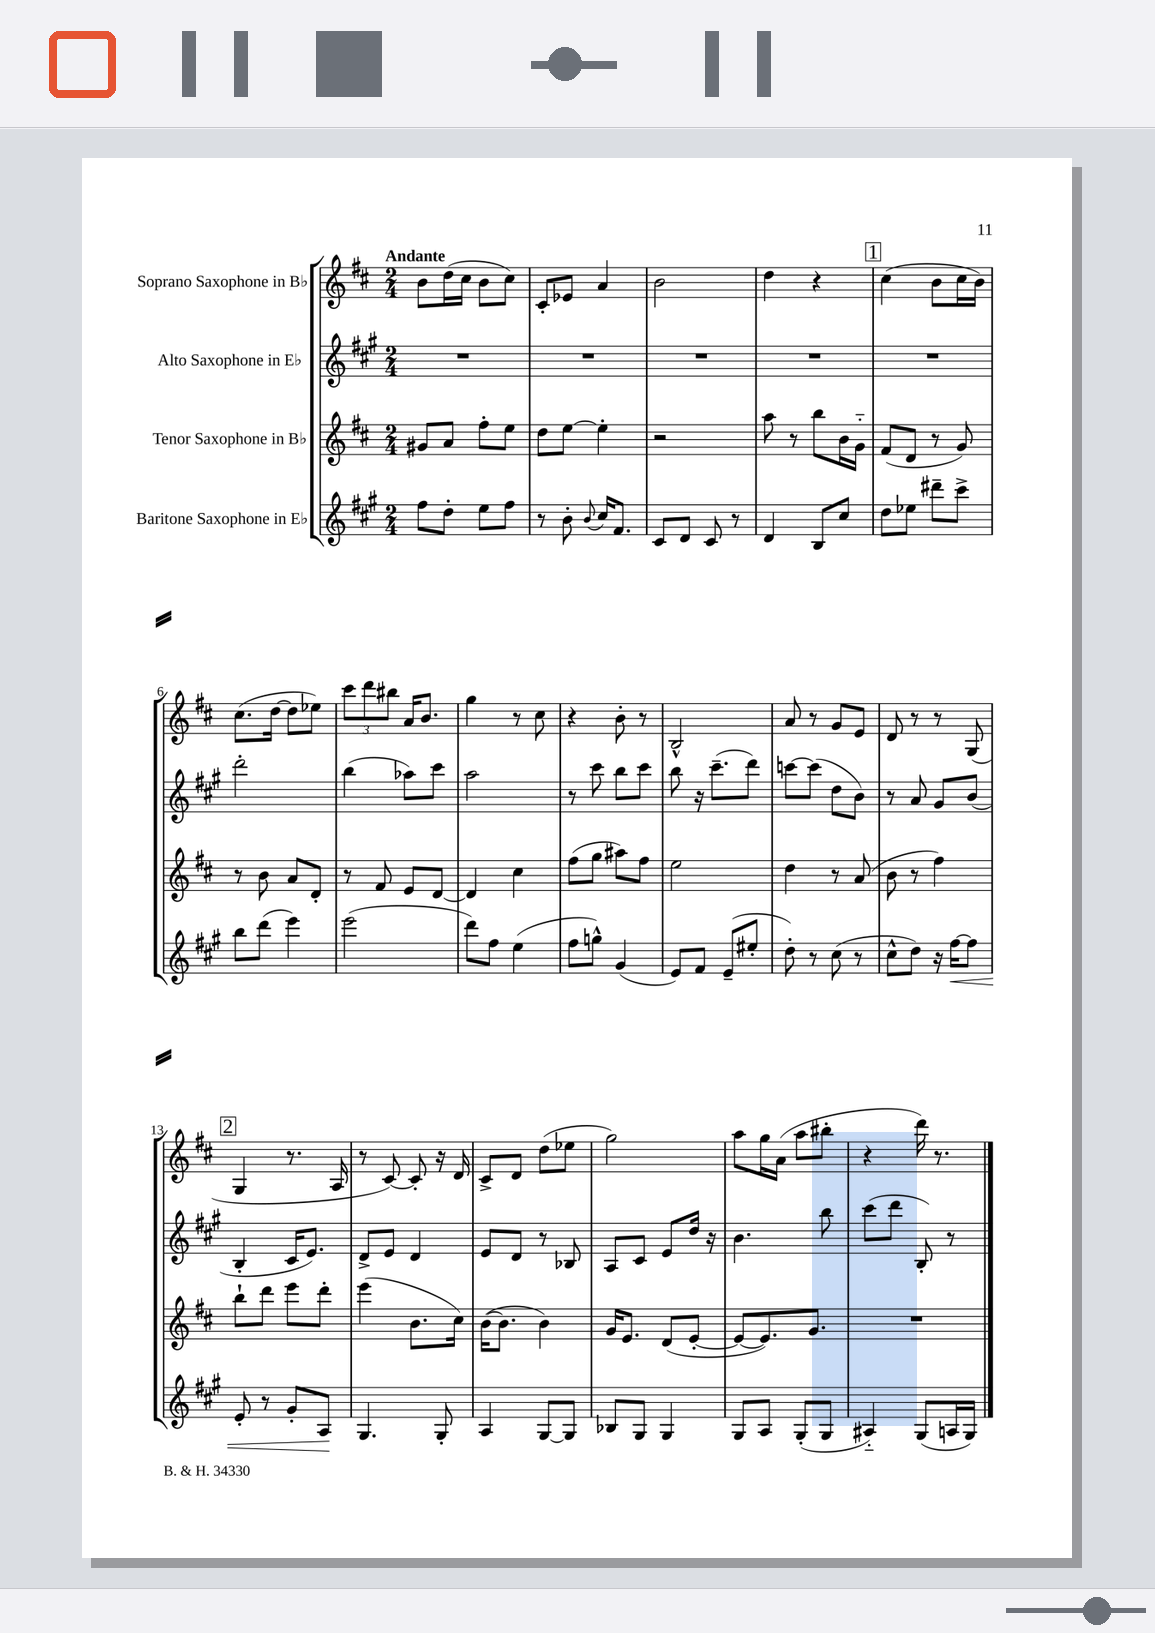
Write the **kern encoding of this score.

**kern	**dynam	**kern	**kern	**kern
*part4	*part4	*part3	*part2	*part1
*staff4	*staff4	*staff3	*staff2	*staff1
*I"Baritone Saxophone in E♭	*	*I"Tenor Saxophone in B♭	*I"Alto Saxophone in E♭	*I"Soprano Saxophone in B♭
*clefG2	*	*clefG2	*clefG2	*clefG2
*k[f#c#g#]	*	*k[f#c#]	*k[f#c#g#]	*k[f#c#]
*M2/4	*	*M2/4	*M2/4	*M2/4
=1	=1	=1	=1	=1
!	!	!	!	!LO:TX:a:B:t=Andante
8ff#\L	.	8g#X/L	2r	8b\L
8dd'\J	.	8a/J	.	(16dd\L
.	.	.	.	16cc#\JJ
8ee\L	.	8ff#'\L	.	8b\L
8ff#\J	.	8ee\J	.	8cc#\J)
=2	=2	=2	=2	=2
8r	.	8dd\L	2r	8c#'/L
8b'\	.	[8ee\J	.	8e-X/J
8qqb/	.	.	.	.
16cc#/KL	.	4ee'\]	.	4a/
8.f#/J	.	.	.	.
=3	=3	=3	=3	=3
8c#/L	.	2r	2r	2b\
8d/J	.	.	.	.
8c#/	.	.	.	.
8r	.	.	.	.
=4	=4	=4	=4	=4
4d/	.	8aa\	2r	4dd\
.	.	8r	.	.
8B/L	.	8bb\L	.	4r
8cc#/J	.	16b\L	.	.
.	.	16g\JJ	.	.
!!LO:REH:place=s1:t=1
=5	=5	=5	=5	=5
8dd\L	.	(8f#/L	2r	(4cc#\
8ee-X\J	.	8d/J	.	.
8ddd#X~\L	.	8r	.	8b\L
8ccc#^\J	.	8g/)	.	16cc#\L
.	.	.	.	16b\JJ)
!!LO:LB:g=z
=6	=6	=6	=6	=6
8bb\L	.	8r	2ddd'\	(8.cc#\L
(8ddd\J	.	8b\	.	.
.	.	.	.	[16dd\Jk
4eee\)	.	8a/L	.	8dd\L]
.	.	8d'/J	.	8ee-X\J)
=7	=7	=7	=7	=7
(2eee\	.	8r	(4bb\	12ccc#\L
.	.	.	.	12ddd\
.	.	8f#/	.	.
.	.	.	.	12bb#X\J
.	.	8e/L	8aa-X\L)	16a/KL
.	.	.	.	8.b/J
.	.	[8d/J	8ccc#\J	.
=8	=8	=8	=8	=8
8ddd\L)	.	4d/]	2aa\	4gg\
8ff#\J	.	.	.	.
(4ee\	.	4cc#\	.	8r
.	.	.	.	8cc#\
=9	=9	=9	=9	=9
8ff#\L	.	(8ff#\L	8r	4r
8ggn^^\J)	.	8gg\J	8ccc#\	.
(4g#/	.	8aa#X\L)	8bb\L	8b'\
.	.	8ff#\J	8ccc#\J	8r
=10	=10	=10	=10	=10
8e/L)	.	2ee\	8bb\	2B^^/
8f#/J	.	.	16r	.
.	.	.	(8.ccc#~\L	.
(8e~/L	.	.	.	.
8ee#X'/J	.	.	8ddd\J)	.
=11	=11	=11	=11	=11
8dd'\)	.	4dd\	[8cccn\L	8a/
8r	.	.	(8ccc\J]	8r
(8cc#\	.	8r	8dd\L	8g/L
8r	.	(8a/	8b\J)	8e/J
=12	=12	=12	=12	=12
8cc#^^\L	.	8b\	8r	8d/
8dd\J)	.	8r	8a/	8r
16r	.	4ff#\)	8g#/L	8r
!	!LO:HP:b	!	!	!
[16ff#\KL	<	.	.	.
8ff#\J]	.	.	(8b/J	(8G/
!!LO:LB:g=z
!!LO:REH:place=s1:t=2
=13	=13	=13	=13	=13
8e'/	.	8bb`\L	4B'/	4G/
8r	.	8ddd\J	.	.
8g#'/L	.	8eee\L	16c#/KL	8.r
.	.	.	8.e/J)	.
8A/J	.	8ddd'\J	.	.
.	.	.	.	16A/
.	[	.	.	.
=14	=14	=14	=14	=14
4.G#/	.	(4eee\	8d^/L	8r
.	.	.	8e/J	[8c#/)
.	.	8.b\L	4d/	8c#'/]
8G#'/	.	.	.	16r
.	.	16cc#\Jk)	.	16d/
=15	=15	=15	=15	=15
4A/	.	([16b\KL	8e/L	8c#^/L
.	.	8.b\J]	.	.
.	.	.	8d/J	8d/J
[8G#/L	.	4b\)	8r	(8dd\L
8G#/J]	.	.	8B-X/	8ee-X\J
=16	=16	=16	=16	=16
8B-X/L	.	16g/KL	8A/L	2gg\)
.	.	8.e/J	.	.
8G#/J	.	.	8c#/J	.
4G#/	.	(8d/L	8e/L	.
.	.	[8e'/J	16dd/Jk	.
.	.	.	16r	.
=17	=17	=17	=17	=17
8G#/L	.	8e/L_	4.b\	8aa\L
8A/J	.	8.e/])	.	16gg\L
.	.	.	.	(16a\JJ
(8G#'/L	.	.	.	8aa\L
.	.	8.g/J	.	.
8G#/J	.	.	8bb\	8bb#X'\J
=18	=18	=18	=18	=18
4A#X/)	.	2r	(8ccc#\L	4r
.	.	.	8ddd\J	.
(8G#/L	.	.	8B'/)	16ddd\)
.	.	.	.	8.r
16An/L	.	.	8r	.
16G#/JJ)	.	.	.	.
==	==	==	==	==
*-	*-	*-	*-	*-
